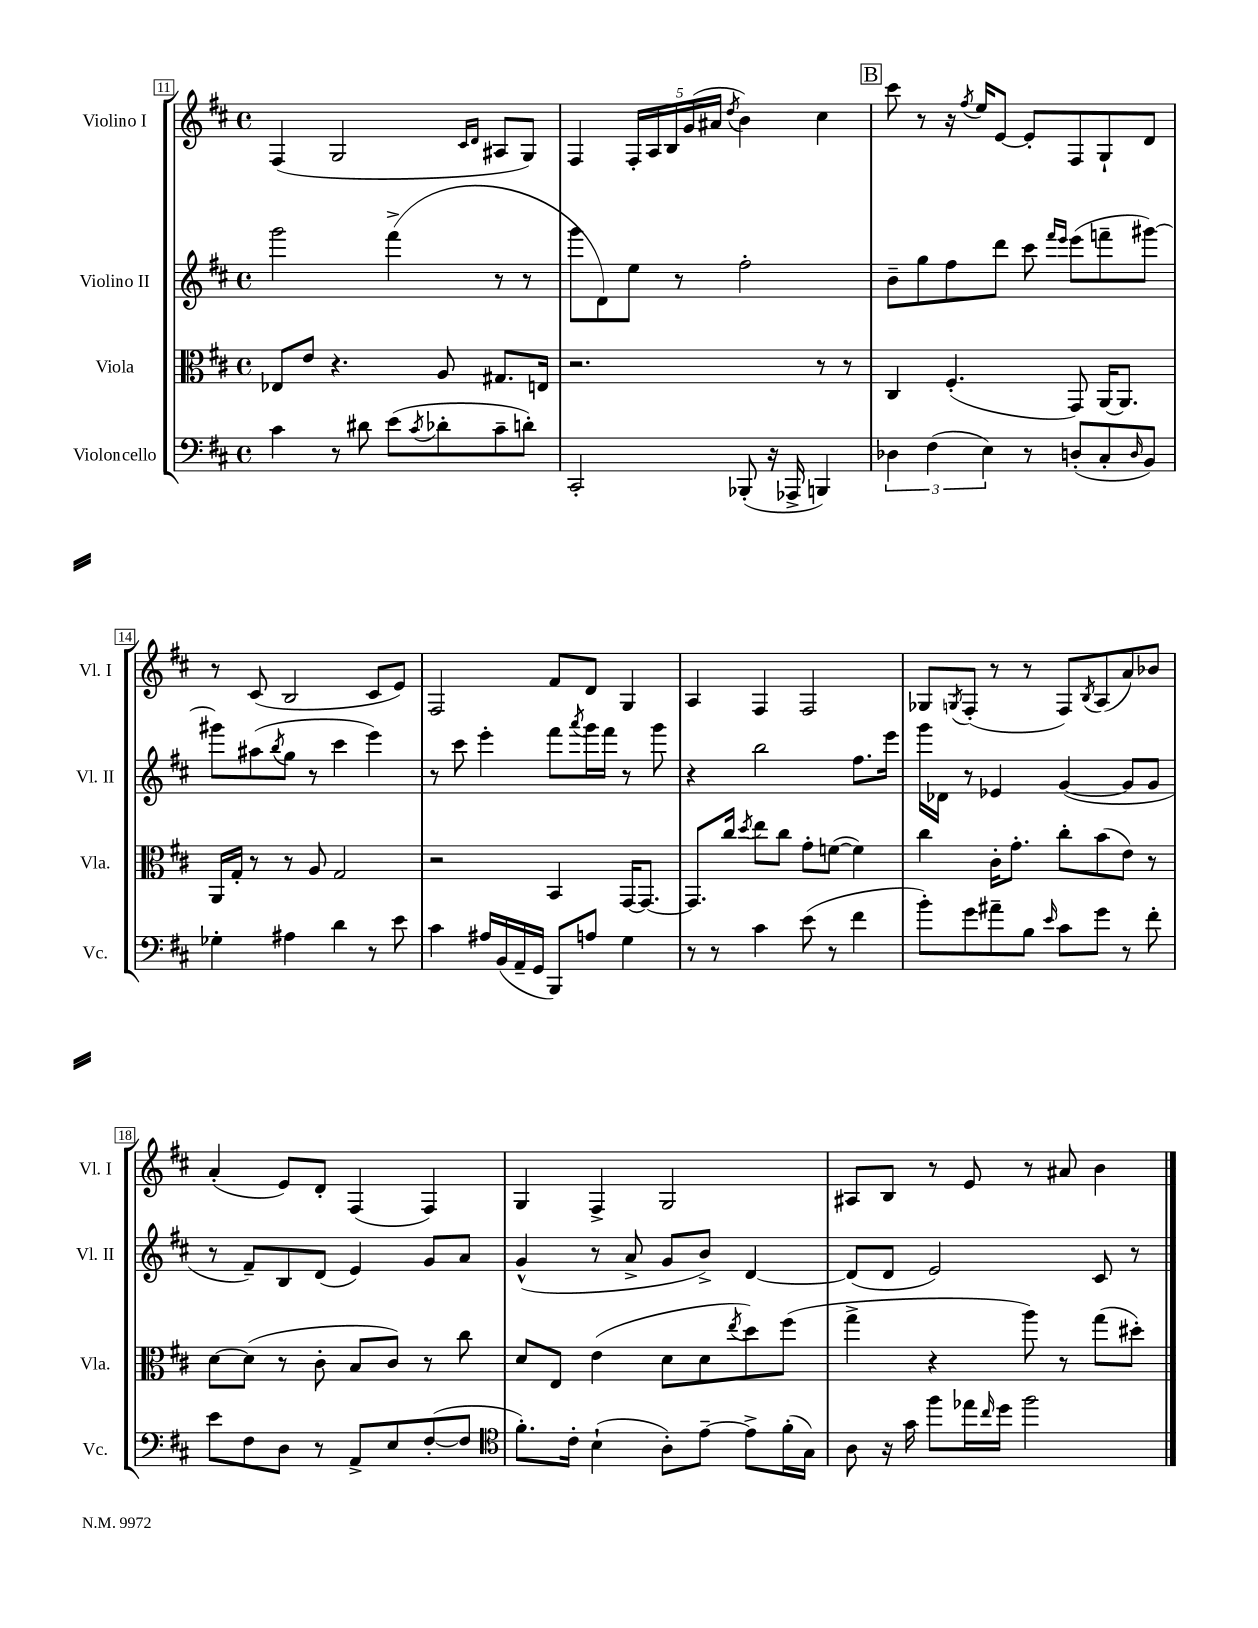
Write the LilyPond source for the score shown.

<<
\new StaffGroup <<
\new Staff = "s0" \with { instrumentName = "Violino I" shortInstrumentName = "Vl. I" } {
    \clef treble \key d \major \defaultTimeSignature \time 4/4
    fis4( g2 \grace { cis'16 d'16 } ais8 g8) |
    fis4 \tuplet 5/4 { fis16-. a16 b16 g'16( ais'16 } \acciaccatura { d''8 } b'4) cis''4 |
    \mark \markup { \box "B" } cis'''8 r8 r16 \acciaccatura { fis''8 } e''16 e'8~ e'8-. fis8 g8-! d'8 |
    r8 cis'8( b2 cis'8 e'8) |
    fis2 fis'8 d'8 g4 |
    a4 fis4 fis2 |
    ges8 \acciaccatura { g8 } fis8-.( r8 r8 fis8) \acciaccatura { b8 } a8( a'8) bes'8 |
    a'4-.( e'8) d'8-. fis4( fis4) |
    g4 fis4-> g2 |
    ais8 b8 r8 e'8 r8 ais'8 b'4 \bar "|." |
}
\new Staff = "s1" \with { instrumentName = "Violino II" shortInstrumentName = "Vl. II" } {
    \clef treble \key d \major \defaultTimeSignature \time 4/4
    g'''2 fis'''4->( r8 r8 |
    g'''8 d'8) e''8 r8 fis''2-. |
    \mark \markup { \box "B" } b'8-- g''8 fis''8 d'''8 cis'''8 \grace { fis'''16 e'''16 } e'''8( f'''8-- gis'''8~) |
    gis'''8 ais''8( \acciaccatura { b''8 } g''8 r8 cis'''4 e'''4) |
    r8 cis'''8 e'''4-. fis'''8 \acciaccatura { a'''8 } g'''16 fis'''16 r8 g'''8 |
    r4 b''2 fis''8. e'''16 |
    g'''16 des'16 r8 ees'4 g'4~( g'8 g'8 |
    r8 fis'8--) b8 d'8( e'4) g'8 a'8 |
    g'4-^( r8 a'8-> g'8 b'8->) d'4~ |
    d'8( d'8 e'2) cis'8 r8 \bar "|." |
}
\new Staff = "s2" \with { instrumentName = "Viola" shortInstrumentName = "Vla." } {
    \clef alto \key d \major \defaultTimeSignature \time 4/4
    ees8 e'8 r4. a8 gis8. e16 |
    r2. r8 r8 |
    \mark \markup { \box "B" } cis4 fis4.-.( g,8) a,16~ a,8. |
    a,16 g16-. r8 r8 a8 g2 |
    r2 b,4 g,16~ g,8.~ |
    g,8. cis''16 \acciaccatura { d''8 } e''8 cis''8 g'8-. f'8~( f'4) |
    cis''4 cis'16-. g'8.-. cis''8-. b'8( e'8) r8 |
    d'8~ d'8( r8 cis'8-. b8 cis'8) r8 cis''8 |
    d'8 e8 e'4( d'8 d'8 \acciaccatura { e''8 } d''8) fis''8( |
    g''4-> r4 a''8) r8 g''8( dis''8-.) \bar "|." |
}
\new Staff = "s3" \with { instrumentName = "Violoncello" shortInstrumentName = "Vc." } {
    \clef bass \key d \major \defaultTimeSignature \time 4/4
    cis'4 r8 dis'8 e'8( \acciaccatura { cis'8 } des'8-. cis'8-- d'8-.) |
    cis,2-. bes,,8-.( r16 aes,,16-> b,,4) |
    \mark \markup { \box "B" } \tuplet 3/2 { des4 fis4( e4) } r8 d8-.( cis8-. \grace { d16 } b,8) |
    ges4-. ais4 d'4 r8 e'8 |
    cis'4 ais16 b,16( a,16-- g,16 b,,8) a8 g4 |
    r8 r8 cis'4 e'8( r8 fis'4 |
    b'8-.) g'8 ais'8-- b8 \grace { e'16 } cis'8 g'8 r8 fis'8-. |
    e'8 fis8 d8 r8 a,8-> e8 fis8~-.( fis8 |
    \clef tenor fis'8.-.) cis'16-. b4-!( a8-.) e'8~-- e'8-> fis'16-.( g16) |
    a8 r16 g'16 fis''8 ees''16 \grace { cis''16 } d''16 fis''2 \bar "|." |
}
>>
>>
\layout { \context { \Score currentBarNumber = #11 \override BarNumber.stencil = #(make-stencil-boxer 0.1 0.3 ly:text-interface::print) } }
